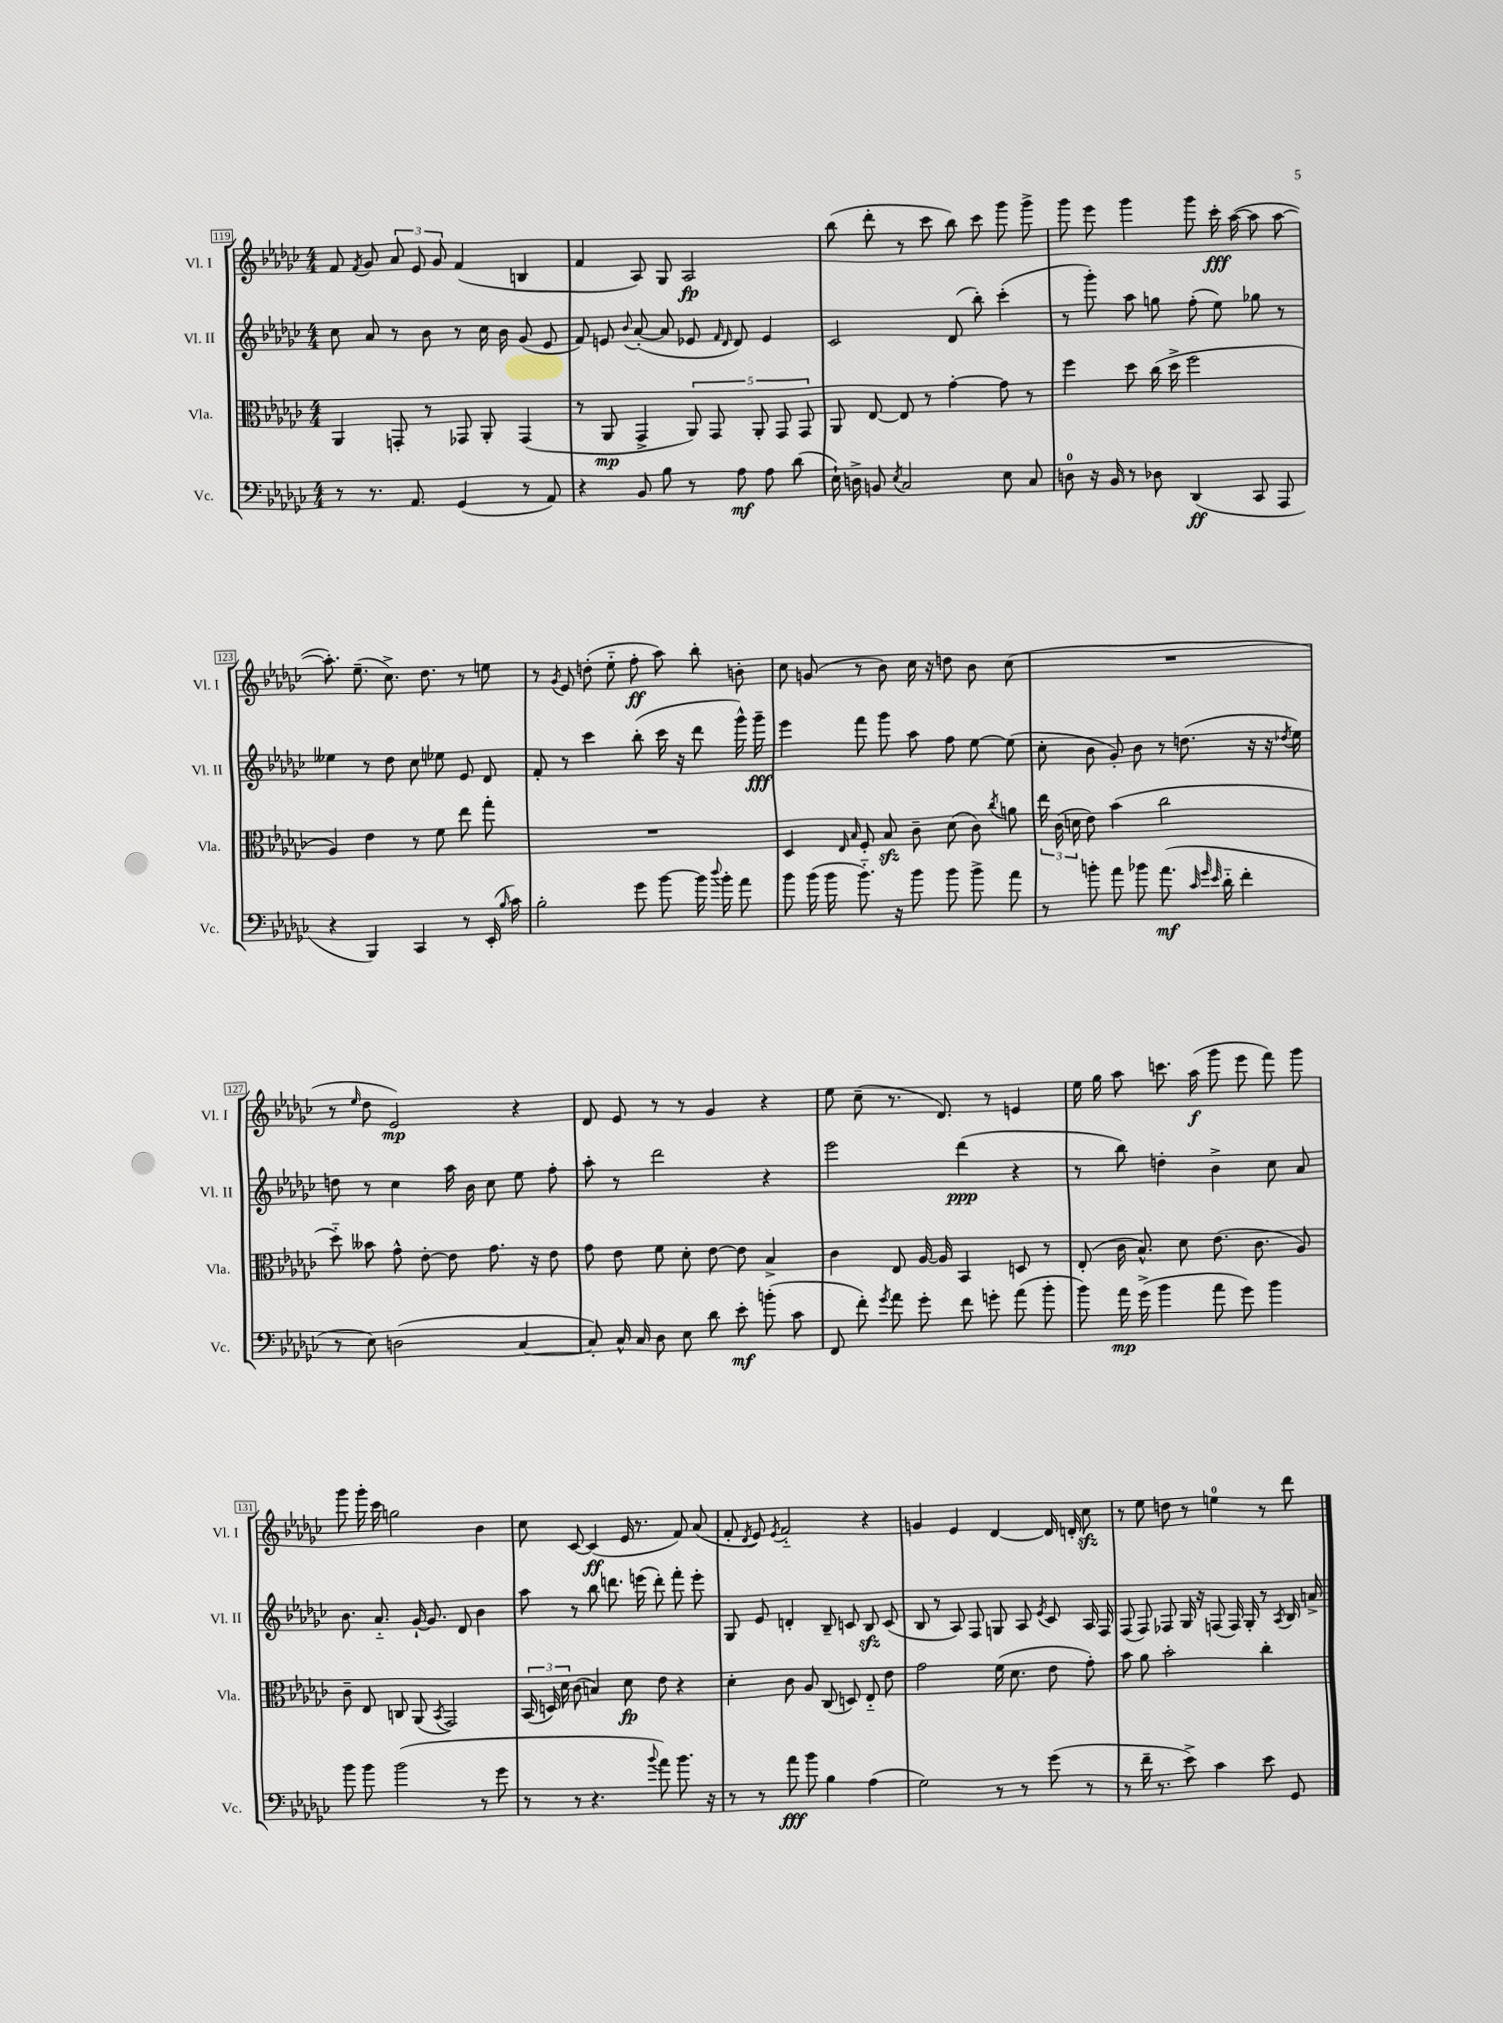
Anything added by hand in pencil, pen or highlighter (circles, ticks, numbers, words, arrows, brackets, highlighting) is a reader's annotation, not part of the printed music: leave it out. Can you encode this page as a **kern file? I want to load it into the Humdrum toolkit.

**kern	**kern	**kern	**kern
*staff4	*staff3	*staff2	*staff1
*clefF4	*clefC3	*clefG2	*clefG2
*k[b-e-a-d-g-c-]	*k[b-e-a-d-g-c-]	*k[b-e-a-d-g-c-]	*k[b-e-a-d-g-c-]
*M4/4	*M4/4	*M4/4	*M4/4
8r	4AA-	8cc-	8f
.	.	.	8qf
8.r	.	8a-	8g-
.	8GG'	8r	12a-
8.AA-	.	.	.
.	.	.	12e-
.	8r	8b-	.
.	.	.	12g-
(4GG-	8GG-	8r	(4f
.	8AA-'	16cc-	.
.	.	16b-	.
8r	(4GG-	(8g-	4B
8AA-)	.	8e-	.
=	=	=	=
4r	8r	8f)	4f
.	8AA-	8e	.
.	.	8qqb-	.
8BB-	4GG-^	([8a-'	8A-)
8B-	.	8a-]	8G-
8r	10AA-)	8e-	2A-
.	10GG-	.	.
.	.	16qqf	.
.	.	16qqd-	.
8A-	.	8d-)	.
.	10AA-'	.	.
8A-	.	4e-	.
.	10GG-	.	.
(8d-	.	.	.
.	10GG-	.	.
=	=	=	=
16E-`)	8AA-	2c-	(8bb-
16D^	.	.	.
8BB	[8E-	.	8ddd-'
8qE-	.	.	.
2C-	8E-]	.	8r
.	8r	.	8ccc-
.	[4g-'	(8d-	8bb-)
.	.	8bb-')	8ccc-
8E-	8g-]	(4ccc-'	8ggg-
8C-	8r	.	8ggg-^
=	=	=	=
8D	4ff	8r	8ggg-
16r	.	8ggg-')	8eee-
16BB-	.	.	.
8r	8dd-	8aa-	4ggg-
8D-	(16cc-	8gg	.
.	16dd-^	.	.
(4DD-	2ff	(8ff'	8ggg-
.	.	8ee-)	16ccc-'
.	.	.	([16aa-
8CC-	.	8gg-	8aa-]
8AAA-	.	8r	[8aa-
=	=	=	=
4r	4A-)	4ee--	8.aa-'])
.	.	.	(8.ee-~
4BBB-)	4e-	8r	.
.	.	8dd-	8.cc-^)
4CC-	8r	8cc-	.
.	.	.	8.dd-
.	8f	8ee-	.
8r	8ee-	8e-	8r
(16EE-'	8gg-'	8d-	8ee
16qqB-	.	.	.
16c-)	.	.	.
=	=	=	=
2B-'	1r	8f'	8r
.	.	.	8qg-
.	.	8r	8e-
.	.	4ccc-	(8dd'
.	.	.	8ee-'~
8g-	.	(8bb-'	8ff'
[8b-	.	16ccc-	8aa-)
.	.	16r	.
16b-]	.	8ddd-	8bb-'
8qqdd-	.	.	.
16b-'	.	.	.
8a-	.	16ggg-^^)	8b'
.	.	16ggg-~	.
=	=	=	=
8b-	4D-	4eee-	8cc-
(16b-	.	.	(8g
16b-	.	.	.
.	16qqE-	.	.
.	16qqB-	.	.
8.b-'~)	8F'	8fff	8r
.	8B-	8ggg-	8b-)
16r	.	.	.
8b-	8c-~	8aa-	16cc-
.	.	.	16r
8b-	(8d-	8ff	8dd
8b-^	8c-)	[8ee-	8b-
.	8qcc-	.	.
8a-	8a	(8ee-]	(8cc-
=	=	=	=
8r	24ee-	8cc-'	1r
.	(24c-	.	.
.	24d	.	.
8b'	8e-)	8b-	.
8a-	(4b-	8g-')	.
8b-	.	8b-	.
(8.a-	2cc-	8r	.
.	.	(8.dd	.
32qqc-	.	.	.
32qqg-	.	.	.
32qqe-	.	.	.
16d-'~	.	.	.
4f'	.	.	.
.	.	16r	.
.	.	16r	.
.	.	8qdd-	.
.	.	16ee-)	.
=	=	=	=
8r	8dd-'~)	8dd	8r
.	.	.	16qqee-
8E-)	8b--	8r	8dd-
(2D	8g-^^	4cc-	2e-)
.	[8e-'	.	.
.	8e-]	16aa-	.
.	.	16b-	.
.	8.g-	8cc-	.
[4C-	.	8ee-	4r
.	16r	.	.
.	8e-	8ff'	.
=	=	=	=
8C-'])	8g-	8aa-'	8d-
16C-^^	8e-	8r	8e-
16C-	.	.	.
8D-	8f	2ddd-	8r
8E-	8d-'	.	8r
8d-	[8e-	.	4g-
8e-'	8e-]	.	.
(8b'	4B-^	4r	4r
8c-	.	.	.
=	=	=	=
8FF	4c-	2eee-	8ee-
8f')	.	.	(8cc-~
8qg-	.	.	.
8a-	8E-	.	8.r
8g-'	[16A-	.	.
.	16A-]	.	8.d-)
8f	4BB-	(4ddd-	.
8g'	.	.	8r
(8a-	8D	4r	4e
8b-'	8r	.	.
=	=	=	=
8b-)	(8E-'	8r	16ee-
.	.	.	16gg-
16a-	16c-	8bb-)	8aa-
(16g-^	8.B-^^)	.	.
4b-	.	4dd'	8.ccc
.	8d-	.	.
.	.	.	(16aa-
8a-	(8.e-	4b-^	8ggg-
8g-)	.	.	8eee-
.	8.c-	.	.
4b-	.	8cc-	8fff)
.	8A-)	8a-	8ggg-
=	=	=	=
8b-	8c-~	8.b-	8ggg-
8b-	8E-	.	16ggg-'
.	.	8.a-'~	16ccc-
(2b-	8C	.	2gg
.	(8AA-	[16g-`	.
.	.	8.g-]	.
.	8qBB-	.	.
.	2GG-)	.	.
.	.	8d-	.
8r	.	4b-	4b-
8g-	.	.	.
=	=	=	=
8r	(24BB-	8aa-	8cc-
.	24D)	.	.
.	24d-	.	.
8r	(8c-	8r	[8c-
4.r	4B)	8bb-	(4c-]
.	.	8.ddd	.
.	8d-	.	16e-
.	.	(16eee	8.r
8qqb-	.	.	.
8a-)	8e-	8ddd')	.
8.b-	4r	8fff'	8f)
.	.	8eee'	(8a-
16r	.	.	.
=	=	=	=
8r	4d-'	8G-	8f'
.	.	.	8qd-
8r	.	8e-	8e-)
.	.	.	8qe-
8a-	8c-	4d'	2f'~
8b-	8A-	.	.
4B-	(8C-	8B-~	.
.	8D)	8c	.
(4A-	8E-'~	8B-	4r
.	8e-	(8c	.
=	=	=	=
2G-)	2g-	8B-	4g
.	.	8r	.
.	.	8A-)	4e-
.	.	8F	.
8r	(16f	8G	[4d-
.	8.d-	.	.
8r	.	8A-	.
.	.	8qe-	.
(8g-	8e-	8c-	16d-]
.	.	.	16d'
8r	8g-')	16A-	8cc-
.	.	16F	.
=	=	=	=
8r	8b-	(8F	8r
16f~	8a-	8F)	8ee-
8.r	.	.	.
.	2b-'	8F-	8dd
8e-^)	.	16G-	8r
.	.	16r	.
4c-	.	(8F	4ee
.	.	16F)	.
.	.	16G-'	.
8e-	4cc-'	8r	8r
.	.	8qA-	.
8GG-	.	16B-	8ddd-
.	.	16a^	.
==	==	==	==
*-	*-	*-	*-
